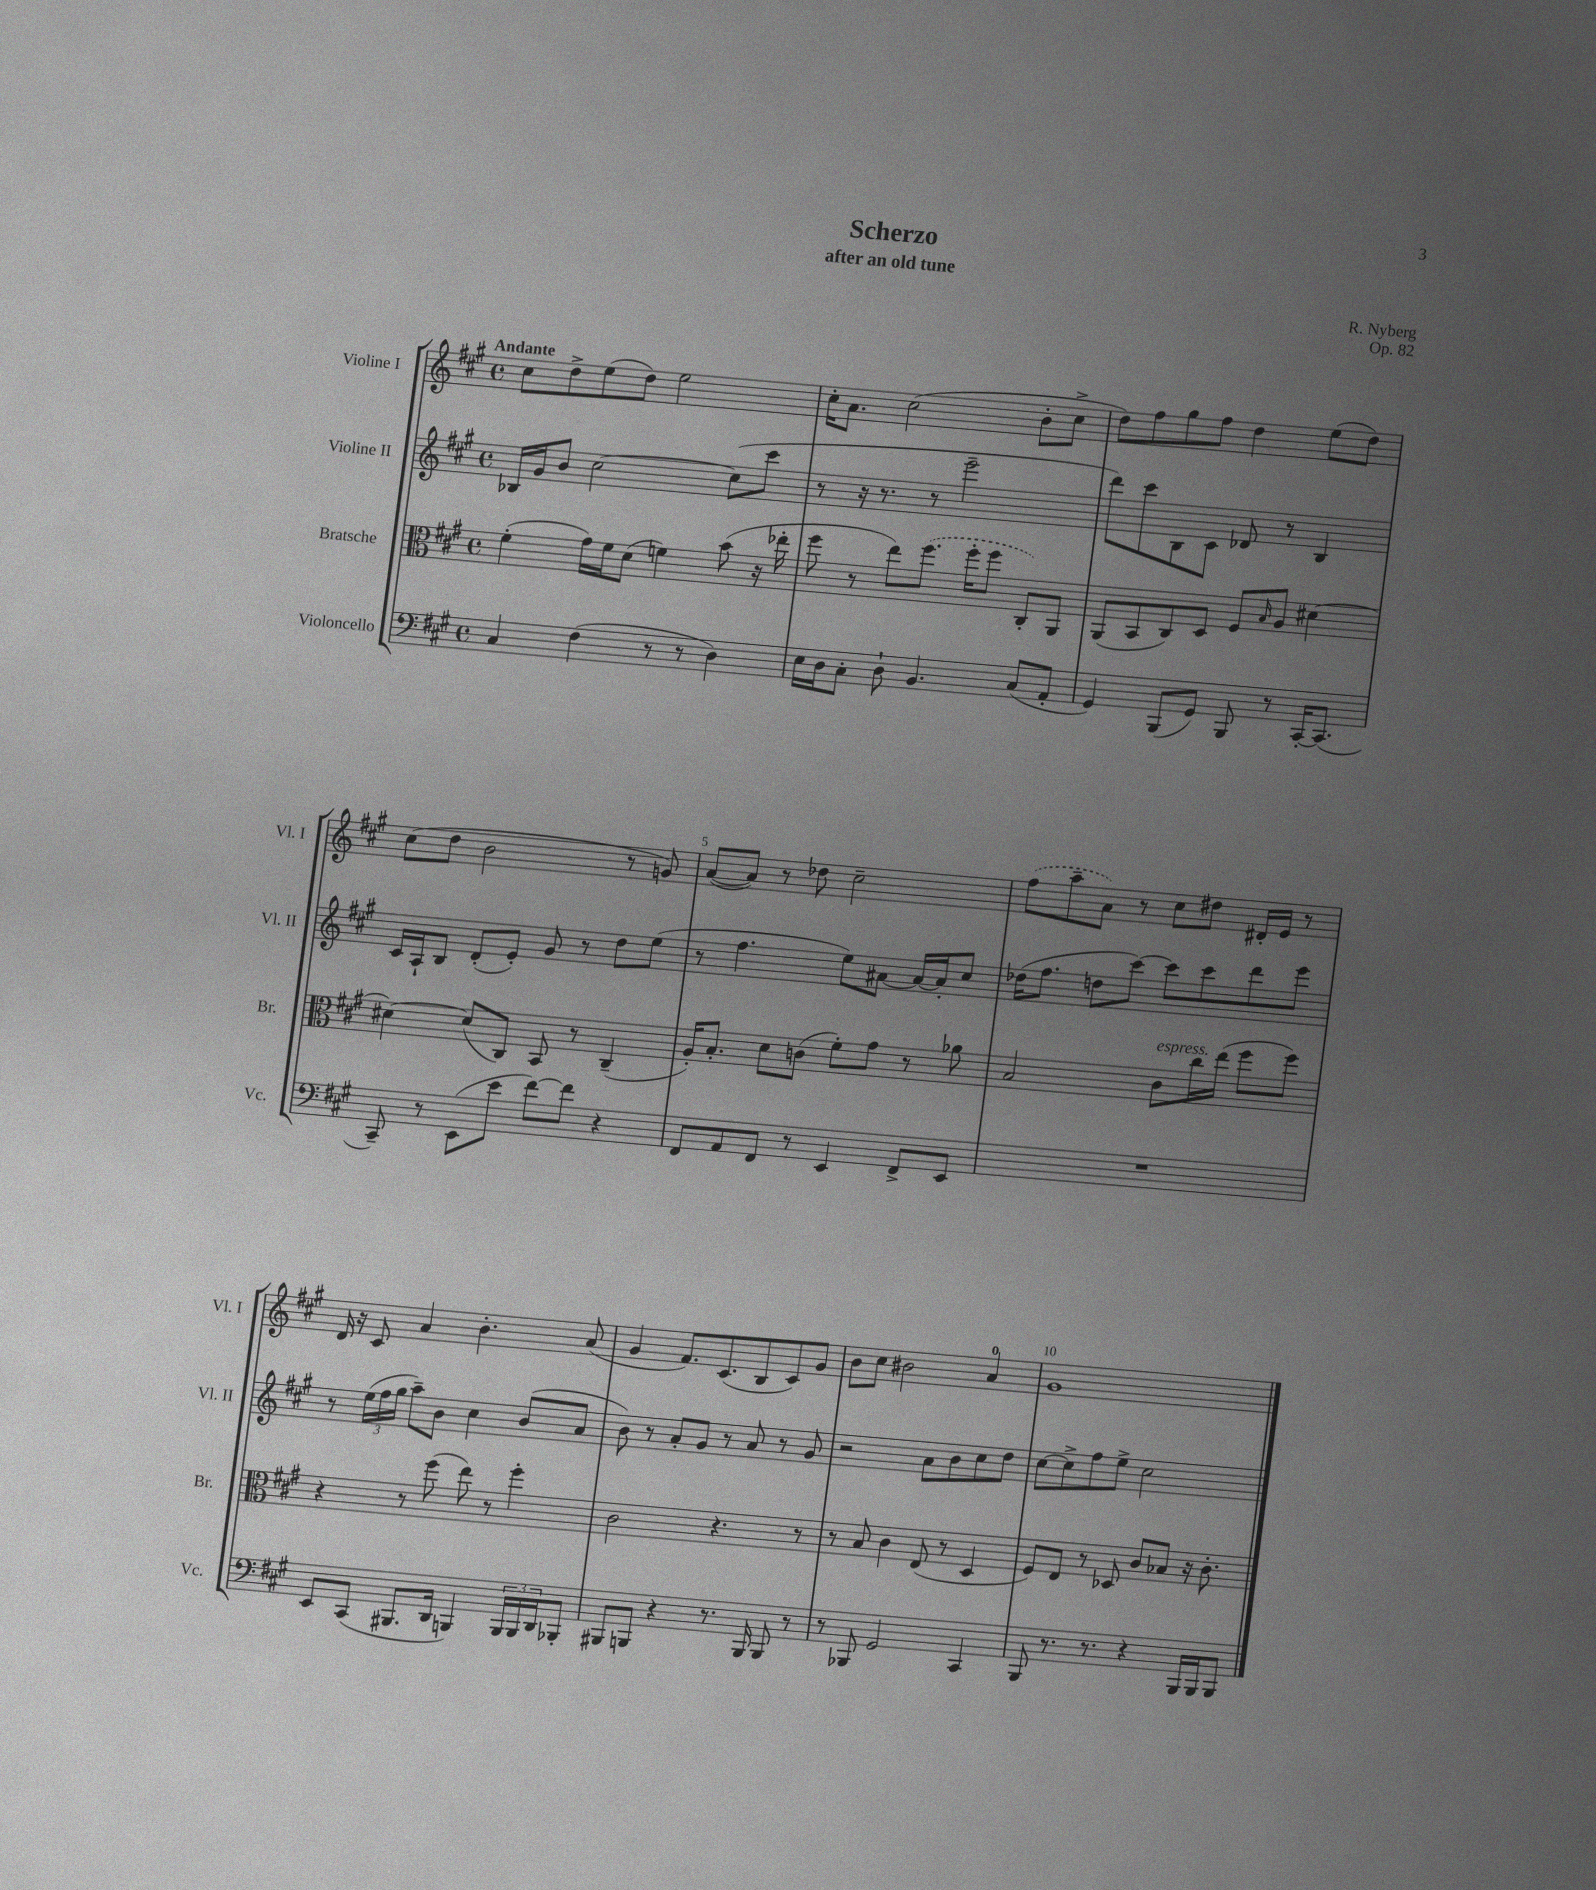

**kern	**kern	**kern	**kern
*part4	*part3	*part2	*part1
*staff4	*staff3	*staff2	*staff1
*I"Violoncello	*I"Bratsche	*I"Violine II	*I"Violine I
*I'Vc.	*I'Br.	*I'Vl. II	*I'Vl. I
*clefF4	*clefC3	*clefG2	*clefG2
*k[f#c#g#]	*k[f#c#g#]	*k[f#c#g#]	*k[f#c#g#]
*M4/4	*M4/4	*M4/4	*M4/4
*met(c)	*met(c)	*met(c)	*met(c)
=1	=1	=1	=1
!	!	!	!LO:TX:a:B:t=Andante
4C#/	(4f#'\	16B-X/LL	8cc#\L
.	.	16g#/J	.
.	.	8b/J	8dd^\
(4F#\	16g#\LL)	[2cc#\	(8ee\
.	16f#\J	.	.
.	(8d\J	.	8dd\J)
8r	4fn\)	.	2ee\
8r	.	.	.
4D\)	(8b\	(8cc#\L]	.
.	16r	8ccc#\J	.
.	16ee-X'\	.	.
=2	=2	=2	=2
16E\LL	8ff#\	8r	16cc#'\KL
16D\J	.	.	8.a\J
8C#'\J	8r	16r	.
.	.	8.r	.
8D`\	8ee\L)	.	(2cc#\
4.BB/	(8.ff#\J	8r	.
.	.	2eee~\	.
.	16ff#'\KL	.	.
.	8ff#\J	.	.
(8C#/L	8C#'/L)	.	8b'\L
8AA'/J	8AA/J	.	8cc#^\J
=3	=3	=3	=3
4GG#/)	(8AA/L	8ddd\L)	8dd\L)
.	8BB/	8ccc#\	8ff#\
(8BBB/L	8C#/)	8B\	8gg#\
8GG#/J)	8D/J	8c#\J	8ff#\J
8BBB/	8F#/L	8d-X/	4dd\
.	16qqB/	.	.
8r	8A/J	8r	.
[16CC#'/KL	[4d#X\	4B/	(8ee\L
(8.CC#/J]	.	.	.
.	.	.	8dd\J)
!!LO:LB:g=z
=4	=4	=4	=4
8CC#~/)	4d#X\_	16c#/LL	(8cc#\L
.	.	16A`/J	.
8r	.	8B/J	8dd\J
(8EE\L	(8d#/L]	(8d'/L	2b\
8e\J	8C#/J)	8e'/J)	.
[8f#\L)	8BB/	8g#/	.
8f#\J]	8r	8r	.
4r	(4C#~/	8dd\L	8r
.	.	(8ee\J	8gn/)
=5	=5	=5	=5
8FF#/L	16A'/KL)	8r	([8a/L
.	8.B'/J	.	.
8AA/	.	4.ff#\	8a/J])
8FF#/J	8d\L	.	8r
8r	(8cn\J	.	8dd-X\
4EE/	8f#'\L)	8ee\L)	2cc#~\
.	8g#\J	[8a#X\J	.
8FF#^/L	8r	16a#/LL_	.
.	.	16a#'/J]	.
8EE/J	8a-X\	8cc#/J	.
=6	=6	=6	=6
1r	2B/	(16dd-X\KL	(8ff#\L
.	.	8.ff#\J	.
.	.	.	8aa~\
.	.	8ddn\L	8a\J)
.	.	[8ccc#\J)	8r
!	!LO:TX:a:i:t=espress.	!	!
.	8c#\L	8ccc#\L]	8cc#\L
.	16cc#\L	8ccc#\	8dd#X\J
.	(16ee\JJ	.	.
.	8ff#\L	8ddd\	16d#X'/LL
.	.	.	16e/JJ
.	8ff#\J)	8eee\J	8r
!!LO:LB:g=z
=7	=7	=7	=7
8EE/L	4r	8r	16d/
.	.	.	16r
(8CC#/J	.	(24ee\LL	8c#/
.	.	24ff#\	.
.	.	24gg#\JJ	.
8.BBB#X/L	8r	8aa~\L)	4a/
.	(8ff#\	8b\J	.
16DD/Jk	.	.	.
4BBBn/)	8ee\)	4cc#\	4.b'\
.	8r	.	.
24BBB/LL	4ff#'\	(8b/L	.
24BBB/	.	.	.
24DD/J	.	.	.
8BBB-X'/J	.	8a/J	(8a/
=8	=8	=8	=8
8BBB#X/L	2c#\	8b\)	4g#/
8BBBn/J	.	8r	.
4r	.	8a'/L	8.f#/L)
.	.	8g#/J	.
.	.	.	(8.c#/
8.r	4.r	8r	.
.	.	8a/	8B/
16BBB/	.	.	.
8BBB/	.	8r	8c#/)
8r	8r	8g#/	8g#/J
=9	=9	=9	=9
8r	8r	2r	8b\L
8BBB-X/	8B/	.	8cc#\J
2GG#/	4c#\	.	2b#X\
.	(8E/	8a\L	.
.	8r	8b\	.
4CC#/	4D/	8cc#\	4a/
.	.	8dd\J	.
=10	=10	=10	=10
8BBB/	8F#/L)	[8cc#\L	1g#
8.r	8E/J	8cc#^\]	.
.	8r	8ff#\	.
8.r	.	.	.
.	8D-X/	8ee^\J	.
4r	8c#/L	2cc#\	.
.	8B-X/J	.	.
16BBB/LL	16r	.	.
16BBB/J	8.c#'\	.	.
8BBB/J	.	.	.
==	==	==	==
*-	*-	*-	*-
